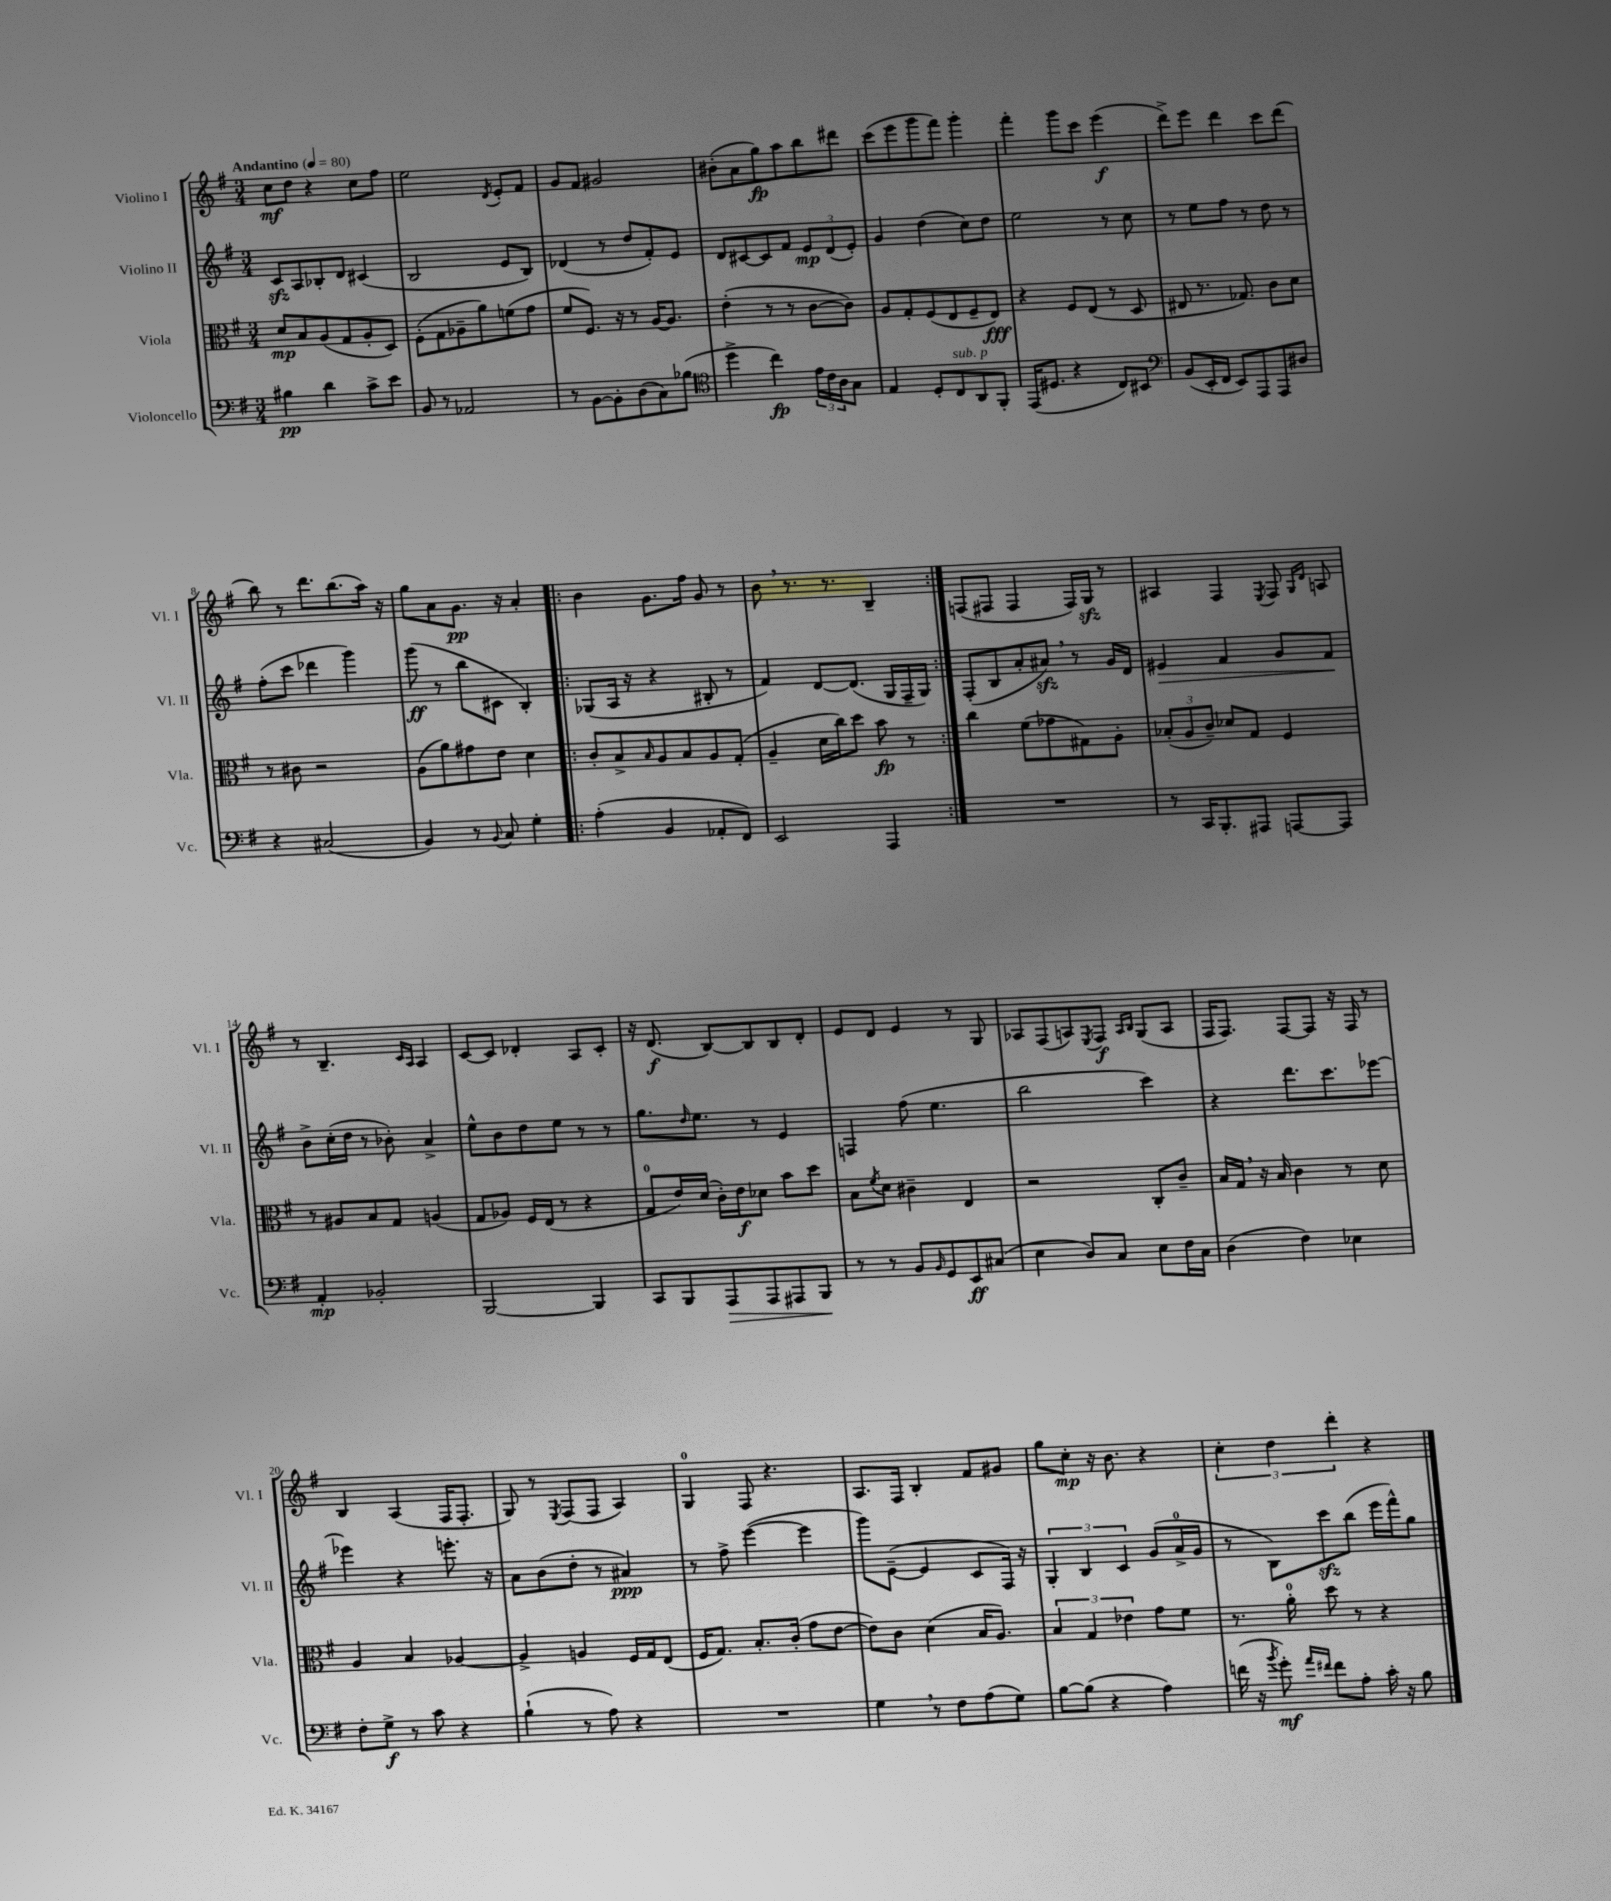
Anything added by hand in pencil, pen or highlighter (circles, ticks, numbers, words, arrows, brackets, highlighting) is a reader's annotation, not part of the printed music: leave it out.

**kern	**kern	**kern	**kern
*staff4	*staff3	*staff2	*staff1
*clefF4	*clefC3	*clefG2	*clefG2
*k[f#]	*k[f#]	*k[f#]	*k[f#]
*M3/4	*M3/4	*M3/4	*M3/4
*MM80	*MM80	*MM80	*MM80
4B#	8d	8c	8cc
.	8B	8A	8dd
4d	(8A	8B-'	4r
.	8G	8d	.
8c^	8A'	(4c#	8cc
8e	8D)	.	8ff#
=	=	=	=
8BB	(8F#'	2B	2ee
8r	8G	.	.
2AA-	8A-~	.	.
.	8a)	.	.
.	.	.	8qd
.	(8f	8e	8e'
.	8g	8B)	8f#
=	=	=	=
8r	8f#	(4d-	8g
[8BB	8.F#)	.	8f#
8BB']	.	8r	2g#
.	16r	.	.
(8D	8r	8dd	.
8C)	[16A	8f#')	.
.	8.A]	.	.
(8B-	.	8e	.
=	=	=	=
*clefC4	*	*	*
4dd^	(4e'	8d	(8b#'
.	.	[8c#	8a
4cc)	8r	8c#]	8gg)
.	8r	8f#	8aa
24e	[8c	12e	8bb
24c	.	.	.
24A	.	(12d	.
8G	8c])	.	8ddd#
.	.	12e')	.
=	=	=	=
4E	8A	4g	(8ccc
.	8G'	.	8eee
8D'	(8F#	(4dd	8ggg
8C	8E	.	8fff#)
8AA	8F#~	8cc)	4ggg'
8FF#'	8E)	8dd	.
=	=	=	=
(16EE	4r	2ee	4fff#'
8.D#	.	.	.
4r	8F#	.	8ggg
.	(8E	.	8ccc
8C)	8r	8r	(4eee
8BB#	8D	8cc	.
=	=	=	=
*clefF4	*	*	*
(8BB	8E#	8r	8ddd^)
16EE'	8.r	8ee	8eee
16FF#	.	.	.
8EE)	.	8ff#	4ddd
.	8.G-)	.	.
8AAA	.	8r	.
8AAA	8c	8dd	8ccc
8D#	8d	8r	(8ddd
=	=	=	=
4r	8r	(8ff#'	8bb)
.	8c#	8ccc	8r
(2C#	2r	4ddd-	8.ddd
.	.	.	(8.bb
.	.	4ggg)	.
.	.	.	16aa)
.	.	.	16r
=	=	=	=
4BB)	(8A	(8ggg	8gg
.	8a)	8r	8a
8r	8g#	8bb	8.g
8qqBB	.	.	.
8C	8e	8c#	.
.	.	.	16r
4G'	4d	4B')	4a'
=!|:	=!|:	=!|:	=!|:
(4A'	8c'	(8G-	4b
.	8B^	16A	.
.	.	16r	.
.	16qqB	.	.
4BB	8A	4r	8.g
.	8B	.	.
.	.	.	16ff#
8AA-'	8A	8B#'	8g
8FF#)	(8G'	8r	8r
=	=	=	=
2EE	4A~	4f#)	8b
.	.	.	8.r
.	16d	[8d	.
.	16cc)	.	8.r
.	8dd	(8.d]	.
4AAA	8b	.	4B~
.	.	16G	.
.	8r	16F#~	.
.	.	16G)	.
=:|!	=:|!	=:|!	=:|!
2.r	4cc	(8F#'	(8F
.	.	8B	8F#
.	(8f#	8a'	4F#
.	8g-	8a#)	.
.	8G#)	8r	16F#)
.	.	.	16G
.	8A'	16g	8r
.	.	16d	.
=	=	=	=
8r	(12B-'	4e#	4A#
.	12A	.	.
16CC	.	.	.
.	12c~)	.	.
8.BBB'	.	.	.
.	8d-	4f#	4F#
8AAA#	8G	.	.
.	.	.	8qE
[8AAA	4F#	8g	8F#
.	.	.	16qqG
.	.	.	16qqd
8AAA]	.	8f#	8A
=	=	=	=
4AA'	8r	8b^	8r
.	8A#	(16cc'	4.B~
.	.	16dd	.
2BB-'	8B	8r	.
.	8G	8b-')	.
.	.	.	16qqc
.	.	.	16qqA
.	(4A	4a^	4A
=	=	=	=
[2BBB	8G	8ee^^	[8c
.	8A-)	8b	8c]
.	16F#	8dd	4d-'
.	(16E	.	.
.	8r	8ee	.
4BBB]	4r	8r	8A
.	.	8r	8c'
=	=	=	=
8CC	8G	8.gg	16r
.	.	.	(8.d
8BBB	16e)	.	.
.	.	16qqdd	.
.	(16d	8.ee	.
8AAA	16c')	.	[8B)
.	16e	.	.
8AAA	8d-	8r	8B]
8AAA#	8b	4e	8B
8BBB	8dd	.	8d'
=	=	=	=
8r	8B	4F	8e
.	8qf#	.	.
8r	8d	.	8d
8BB	4c#~	(8ff#	4e
16qqBB	.	.	.
8GG	.	4.ee	.
8EE	4E	.	8r
(8C#	.	.	8G
=	=	=	=
4E	2r	2bb	8A-
.	.	.	(8F#
8D)	.	.	8A)
.	.	.	8qE
8C	.	.	8F#
.	.	.	16qqA
.	.	.	16qqB
8E	8C'	4ccc)	(8G
16F#	8c~	.	8A
16C	.	.	.
=	=	=	=
(4D	16B	4r	16F#
.	16G	.	8.F#)
.	16r	.	.
.	16B	.	.
4F#)	4c	8.ddd	[8F#
.	.	.	8F#]
.	.	8.ccc	.
4E-	8r	.	16r
.	.	.	16F#
.	8d	[8eee-	8r
=	=	=	=
8F#'	4A	4eee-]	4B
8G^	.	.	.
8r	4B	4r	(4A
8c	.	.	.
4r	[4A-	8.eee'	16F#
.	.	.	8.F#'
.	.	16r	.
=	=	=	=
(4B`	4A-^]	8a	8G)
.	.	(8b	8r
.	.	.	8qE
8r	4A	8dd'	(8F#
8A)	.	8r	8F#
4r	16F#	4a#)	4A)
.	16G	.	.
.	(8E	.	.
=	=	=	=
2.r	16F#	8r	4G
.	8.G)	.	.
.	.	8ff#^	.
.	8.B'	([4eee	8F#
.	.	.	4.r
.	(16c'	.	.
.	8g	4eee]	.
.	[8e	.	.
=	=	=	=
4G	8e])	8ggg)	8.A
.	8c	([8e~	.
.	.	.	16F#
8r	(4d	4e]	4B'
8F#	.	.	.
(8A	16B	8c	8f#
.	8.A)	.	.
8G)	.	16F#)	8g#
.	.	16r	.
=	=	=	=
[8B	6B	6G'	8gg
(8B]	.	.	8cc'
.	6G	6B	.
4r	.	.	16r
.	.	.	8.b
.	6e-	6c	.
4A)	8g	(8g	4r
.	8f#	16a^	.
.	.	16g	.
=	=	=	=
(16f	8.r	8r	6cc'
16r	.	.	.
8qb	.	.	.
8g')	.	8B)	.
.	.	.	6dd
.	16a'	.	.
16qqa	.	.	.
16qqf#	.	.	.
8f#	8dd	8ccc	.
.	.	.	6ddd'
8A'	8r	(8bb	.
16c'	4r	16eee	4r
16r	.	16fff#^^)	.
8B	.	8gg	.
==	==	==	==
*-	*-	*-	*-
